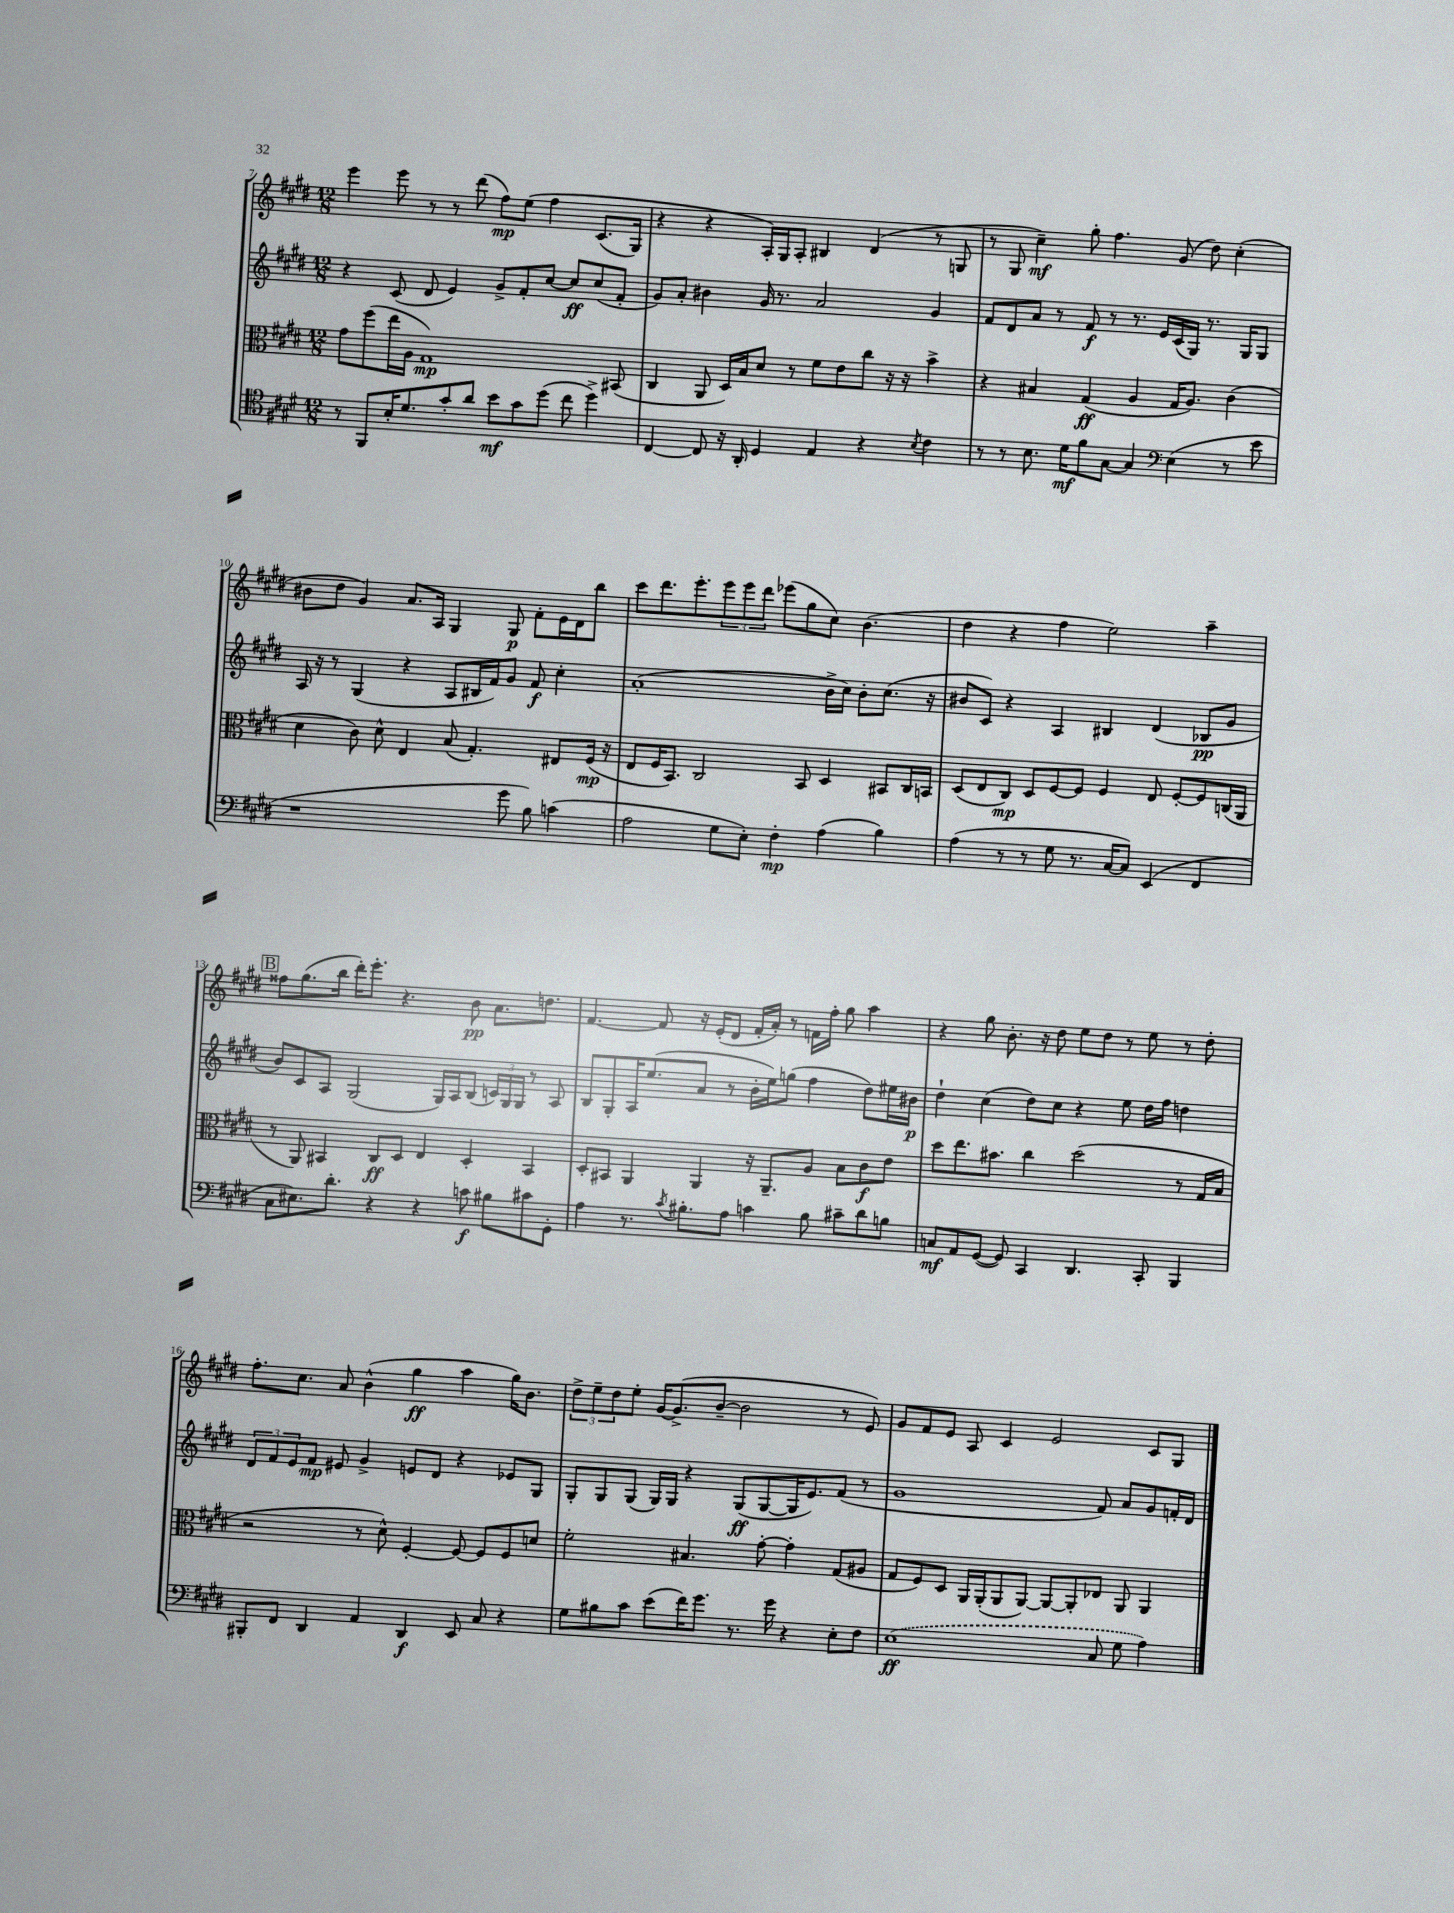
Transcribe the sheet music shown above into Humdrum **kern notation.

**kern	**dynam	**kern	**dynam	**kern	**dynam	**kern	**dynam
*part4	*part4	*part3	*part3	*part2	*part2	*part1	*part1
*staff4	*staff4	*staff3	*staff3	*staff2	*staff2	*staff1	*staff1
*clefC4	*	*clefC3	*	*clefG2	*	*clefG2	*
*k[f#c#g#d#]	*	*k[f#c#g#d#]	*	*k[f#c#g#d#]	*	*k[f#c#g#d#]	*
*M12/8	*	*M12/8	*	*M12/8	*	*M12/8	*
=7	=7	=7	=7	=7	=7	=7	=7
8r	.	8g#\L	.	4r	.	4eee\	.
8FF#/L	.	(8ff#\	.	.	.	.	.
16B'/K	.	16ee\L	.	(8c#/	.	8eee\	.
8.d#/	.	16A\JJ	.	.	.	.	.
.	.	1G#)	mp	8d#/	.	8r	.
8g#'/	.	.	.	4e/)	.	8r	.
8a/J	.	.	.	.	.	(8ddd#\	.
8b\L	mf	.	.	8g#^/L	.	8ff#\L)	mp
8g#\	.	.	.	8f#'/	.	(8ee\J	.
(8dd#\J	.	.	.	[8cc#/J	.	4ff#\	.
8cc#\	.	.	.	8cc#/L]	ff	.	.
4dd#^\)	.	.	.	(8cc#/	.	(8.c#/L	.
.	.	(8BB#X/	.	8f#'/J	.	.	.
.	.	.	.	.	.	16G#/Jk)	.
=8	=8	=8	=8	=8	=8	=8	=8
[4C#/	.	4C#/	.	8g#/L)	.	4r	.
.	.	.	.	8a'/J	.	.	.
8C#/]	.	8AA/	.	4b#X\	.	4r	.
16r	.	16D#/LL)	.	.	.	.	.
16AA'/	.	16B/J	.	.	.	.	.
4D#/	.	8d#/J	.	16g#/	.	16A'/LL)	.
.	.	.	.	8.r	.	16G#/J	.
.	.	8r	.	.	.	8A'/J	.
4E/	.	8f#\L	.	2a/	.	4B#X/	.
.	.	8e\	.	.	.	.	.
4r	.	8cc#\J	.	.	.	(4d#/	.
.	.	16r	.	.	.	.	.
.	.	16r	.	.	.	.	.
8qB/	.	.	.	.	.	.	.
4c#\	.	4b^\	.	4g#/	.	8r	.
.	.	.	.	.	.	8Gn/	.
=9	=9	=9	=9	=9	=9	=9	=9
8r	.	4r	.	8f#/L	.	8r	.
8r	.	.	.	8d#/	.	8G#/	.
8.B\	.	4B#X/	.	8a/J	.	4cc#~\)	mf
.	.	.	.	8r	.	.	.
16d#\KL	mf	.	.	.	.	.	.
8f#\	.	(4G#/	ff	8f#/	f	8gg#'\	.
[8G#\J	.	.	.	8r	.	4.ff#\	.
4G#/]	.	4A/	.	8.r	.	.	.
.	.	.	.	16e/LL	.	.	.
*clefF4	*	*	*	*	*	*	*
(4E\	.	16G#/KL	.	(16c#/	.	(8g#/	.
.	.	8.A/J)	.	16G#/JJ)	.	.	.
.	.	.	.	8.r	.	8dd#\)	.
8r	.	(4c#\	.	.	.	(4cc#'\	.
.	.	.	.	16G#/KL	.	.	.
8e\	.	.	.	8G#/J	.	.	.
!!LO:LB:g=z
=10	=10	=10	=10	=10	=10	=10	=10
1r	.	4d#\	.	16A/	.	8b#X\L	.
.	.	.	.	16r	.	.	.
.	.	.	.	8r	.	8dd#\J	.
.	.	8c#\)	.	(4G#/	.	4g#/)	.
.	.	8d#^^\	.	.	.	.	.
.	.	4E/	.	4r	.	8.a/L	.
.	.	.	.	.	.	16A/Jk	.
.	.	(8B/	.	8A/L	.	4G#/	.
.	.	4.G#'/)	.	16B#X/L	.	.	.
.	.	.	.	16f#/J)	.	.	.
8g#\	.	.	.	8g#/J	.	8G#/	p
8B\)	.	.	.	8f#/	f	8f#'\L	.
(4cn\	.	8E#X/L	.	4cc#'\	.	16e\L	.
.	.	.	.	.	.	16d#\J	.
.	.	(16F#/Jk	mp	.	.	8bb\J	.
.	.	16r	.	.	.	.	.
=11	=11	=11	=11	=11	=11	=11	=11
2A\	.	8E/L	.	(1a'	.	8ccc#\L	.
.	.	16F#/K	.	.	.	8.ddd#\	.
.	.	8.BB/J)	.	.	.	.	.
.	.	.	.	.	.	8.eee'\	.
.	.	2C#/	.	.	.	.	.
8G#\L	.	.	.	.	.	12eee\	.
.	.	.	.	.	.	12eee\	.
8E'\J)	.	.	.	.	.	.	.
.	.	.	.	.	.	12ddd#\J	.
4F#'\	mp	.	.	.	.	(8eee-X\L	.
.	.	8BB/	.	.	.	8gg#\	.
(4A\	.	4D#/	.	16b^\LL	.	8cc#\J)	.
.	.	.	.	16cc#\JJ)	.	.	.
.	.	.	.	8b'\L	.	(4.b\	.
4B\)	.	8BB#X/L	.	(8.cc#\J	.	.	.
.	.	16C#/L	.	.	.	.	.
.	.	16BBn/JJ	.	16r	.	.	.
=12	=12	=12	=12	=12	=12	=12	=12
(4A\	.	(8D#/L	.	8b#X/L	.	4dd#\	.
.	.	8E/	.	8c#/J)	.	.	.
8r	.	8C#/J)	mp	4r	.	4r	.
8r	.	8D#/L	.	.	.	.	.
8G#\	.	[8F#/	.	4A/	.	4ff#\	.
8.r	.	8F#/J]	.	.	.	.	.
.	.	4F#/	.	4B#X/	.	2ee\)	.
[16C#/KL	.	.	.	.	.	.	.
8C#/J])	.	.	.	.	.	.	.
(4EE/	.	8E/	.	(4d#/	.	.	.
.	.	[8F#'/L	.	.	.	.	.
4FF#/	.	8F#/]	.	8B-X/L	pp	4aa~\	.
.	.	(16Cn/L	.	8g#/J	.	.	.
.	.	16AA/JJ	.	.	.	.	.
!!LO:LB:g=z
!!LO:REH:place=s1:t=B
=13	=13	=13	=13	=13	=13	=13	=13
8C#\L	.	8r	.	8b/L)	.	8ff##X\L	.
8.E#X\)	.	8AA/)	.	8c#/	.	(8.gg#\	.
.	.	4BB#X/	.	8A/J	.	.	.
8.d#'\J	.	.	.	.	.	16bb\Jk	.
.	.	.	.	(2G#/	.	16ddd#'\KL)	.
.	.	.	.	.	.	8.eee'\J	.
4r	.	8C#/L	ff	.	.	.	.
.	.	8D#/J	.	.	.	4.r	.
4r	.	4E/	.	.	.	.	.
.	.	.	.	16G#/LL)	.	.	.
.	.	.	.	16A/J	.	.	.
8cn\	f	4D#'/	.	(8B/J	.	8b\	pp
8B#X\L	.	.	.	24cn/LL)	.	8.a\L	.
.	.	.	.	24G#/	.	.	.
.	.	.	.	24G#/JJ	.	.	.
8c#X\	.	4BB#/	.	8r	.	.	.
.	.	.	.	.	.	8.ddn\J	.
8GG#'\J	.	.	.	8A/	.	.	.
=14	=14	=14	=14	=14	=14	=14	=14
4A\	.	8D#'/L	.	8B/L	.	[4.f#/	.
.	.	8BB#X/J	.	8G#'/	.	.	.
8.r	.	4AA/	.	16A/K	.	.	.
.	.	.	.	(8.ee/	.	.	.
.	.	.	.	.	.	8f#/]	.
8qc#/	.	.	.	.	.	.	.
8.B#X'\L	.	.	.	.	.	.	.
.	.	4AA/	.	8a/J	.	16r	.
.	.	.	.	.	.	(16e'/KL	.
8A\J	.	.	.	8r	.	8d#/J	.
4cn\	.	16r	.	16b'\LL	.	16f#'/LL	.
.	.	8.AA~/L	.	16ee\J)	.	16a'/JJ)	.
.	.	.	.	(8ggn\J	.	8r	.
8B#\	.	8A/J	.	4ff#\	.	16fn\LL	.
.	.	.	.	.	.	16ff#'\JJ	.
8c#X~\L	.	8B\L	.	.	.	8gg#\	.
8d#\	.	8c#\	f	8dd#\L)	.	4aa\	.
8Bn\J	.	8e\J	.	16ee#X\L	.	.	.
.	.	.	.	16b#X\JJ	p	.	.
=15	=15	=15	=15	=15	=15	=15	=15
8Cn/L	mf	8dd#\L	.	4dd#`\	.	4r	.
8AA/	.	8.ee\	.	.	.	.	.
([8GG#/J	.	.	.	(4cc#\	.	8gg#\	.
.	.	8.b#X\J	.	.	.	.	.
8GG#/])	.	.	.	.	.	8.b'\	.
4CC#/	.	4cc#\	.	8dd#\L)	.	.	.
.	.	.	.	.	.	16r	.
.	.	.	.	8cc#\J	.	8dd#\	.
4.DD#/	.	(2dd#\	.	4r	.	8ee\L	.
.	.	.	.	.	.	8dd#\J	.
.	.	.	.	8ee\	.	8r	.
8CC#'/	.	.	.	16dd#\LL	.	8ee\	.
.	.	.	.	16ff#\JJ	.	.	.
4BBB/	.	8r	.	4ddn\	.	8r	.
.	.	16G#/LL	.	.	.	8dd#'\	.
.	.	16B/JJ	.	.	.	.	.
!!LO:LB:g=z
=16	=16	=16	=16	=16	=16	=16	=16
8BBB#X'/L	.	2r	.	12d#/L	.	8.ff#'\L	.
.	.	.	.	12f#/	.	.	.
8FF#/J	.	.	.	.	.	.	.
.	.	.	.	12e/	.	.	.
.	.	.	.	.	.	8.cc#\J	.
4DD#/	.	.	.	8f#/J	mp	.	.
.	.	.	.	8e#X/	.	8a/	.
4AA/	.	8r	.	4g#^/	.	(4b^^\	.
.	.	8d#^^\)	.	.	.	.	.
4DD#/	f	[4F#'/	.	8en/L	.	4gg#\	ff
.	.	.	.	8d#/J	.	.	.
8EE/	.	8F#/_	.	4r	.	4aa\	.
8C#/	.	8F#/L]	.	.	.	.	.
4r	.	8F#/	.	8e-X/L	.	16gg#\KL)	.
.	.	.	.	.	.	8.b\J	.
.	.	8dn/J	.	8G#/J	.	.	.
=17	=17	=17	=17	=17	=17	=17	=17
8G#\L	.	2f#'\	.	8G#'/L	.	12dd#^\L	.
.	.	.	.	.	.	12ee~\	.
8B#X\	.	.	.	8G#/	.	.	.
.	.	.	.	.	.	12dd#\	.
8c#\J	.	.	.	(8G#/J	.	8ee'\J	.
(8e\L	.	.	.	16G#/LL)	.	[16g#/KL	.
.	.	.	.	16G#/JJ	.	(8.g#^/]	.
16f#\K)	.	4.B#X/	.	4r	.	.	.
8.g#\J	.	.	.	.	.	.	.
.	.	.	.	.	.	[8b~/J	.
8.r	.	.	.	(8G#/L	ff	2b\]	.
.	.	[8g#'\	.	[8G#/	.	.	.
16g#\	.	.	.	.	.	.	.
4r	.	4g#'\]	.	16G#/K]	.	.	.
.	.	.	.	8.e/)	.	.	.
8E'\L	.	(8G#/L	.	(8f#/J	.	8r	.
8F#\J	.	8A#X/J	.	8r	.	8e/)	.
=18	=18	=18	=18	=18	=18	=18	=18
(1E	ff	8G#/L	.	1g#	.	8g#/L	.
.	.	8F#/)	.	.	.	8f#/	.
.	.	8D#/J	.	.	.	8e/J	.
.	.	16AA/LL	.	.	.	8A/	.
.	.	(16AA'/J	.	.	.	.	.
.	.	8AA/	.	.	.	4c#/	.
.	.	[8AA/J)	.	.	.	.	.
.	.	8AA/L_	.	.	.	2e/	.
.	.	8AA'/]	.	.	.	.	.
8C#/	.	8E-X/J	.	8f#/)	.	.	.
8G#\	.	8AA/	.	8a/L	.	.	.
4A\)	.	4AA/	.	8g#/	.	8c#/L	.
.	.	.	.	16fn'/L	.	8G#/J	.
.	.	.	.	16d#/JJ	.	.	.
==	==	==	==	==	==	==	==
*-	*-	*-	*-	*-	*-	*-	*-
